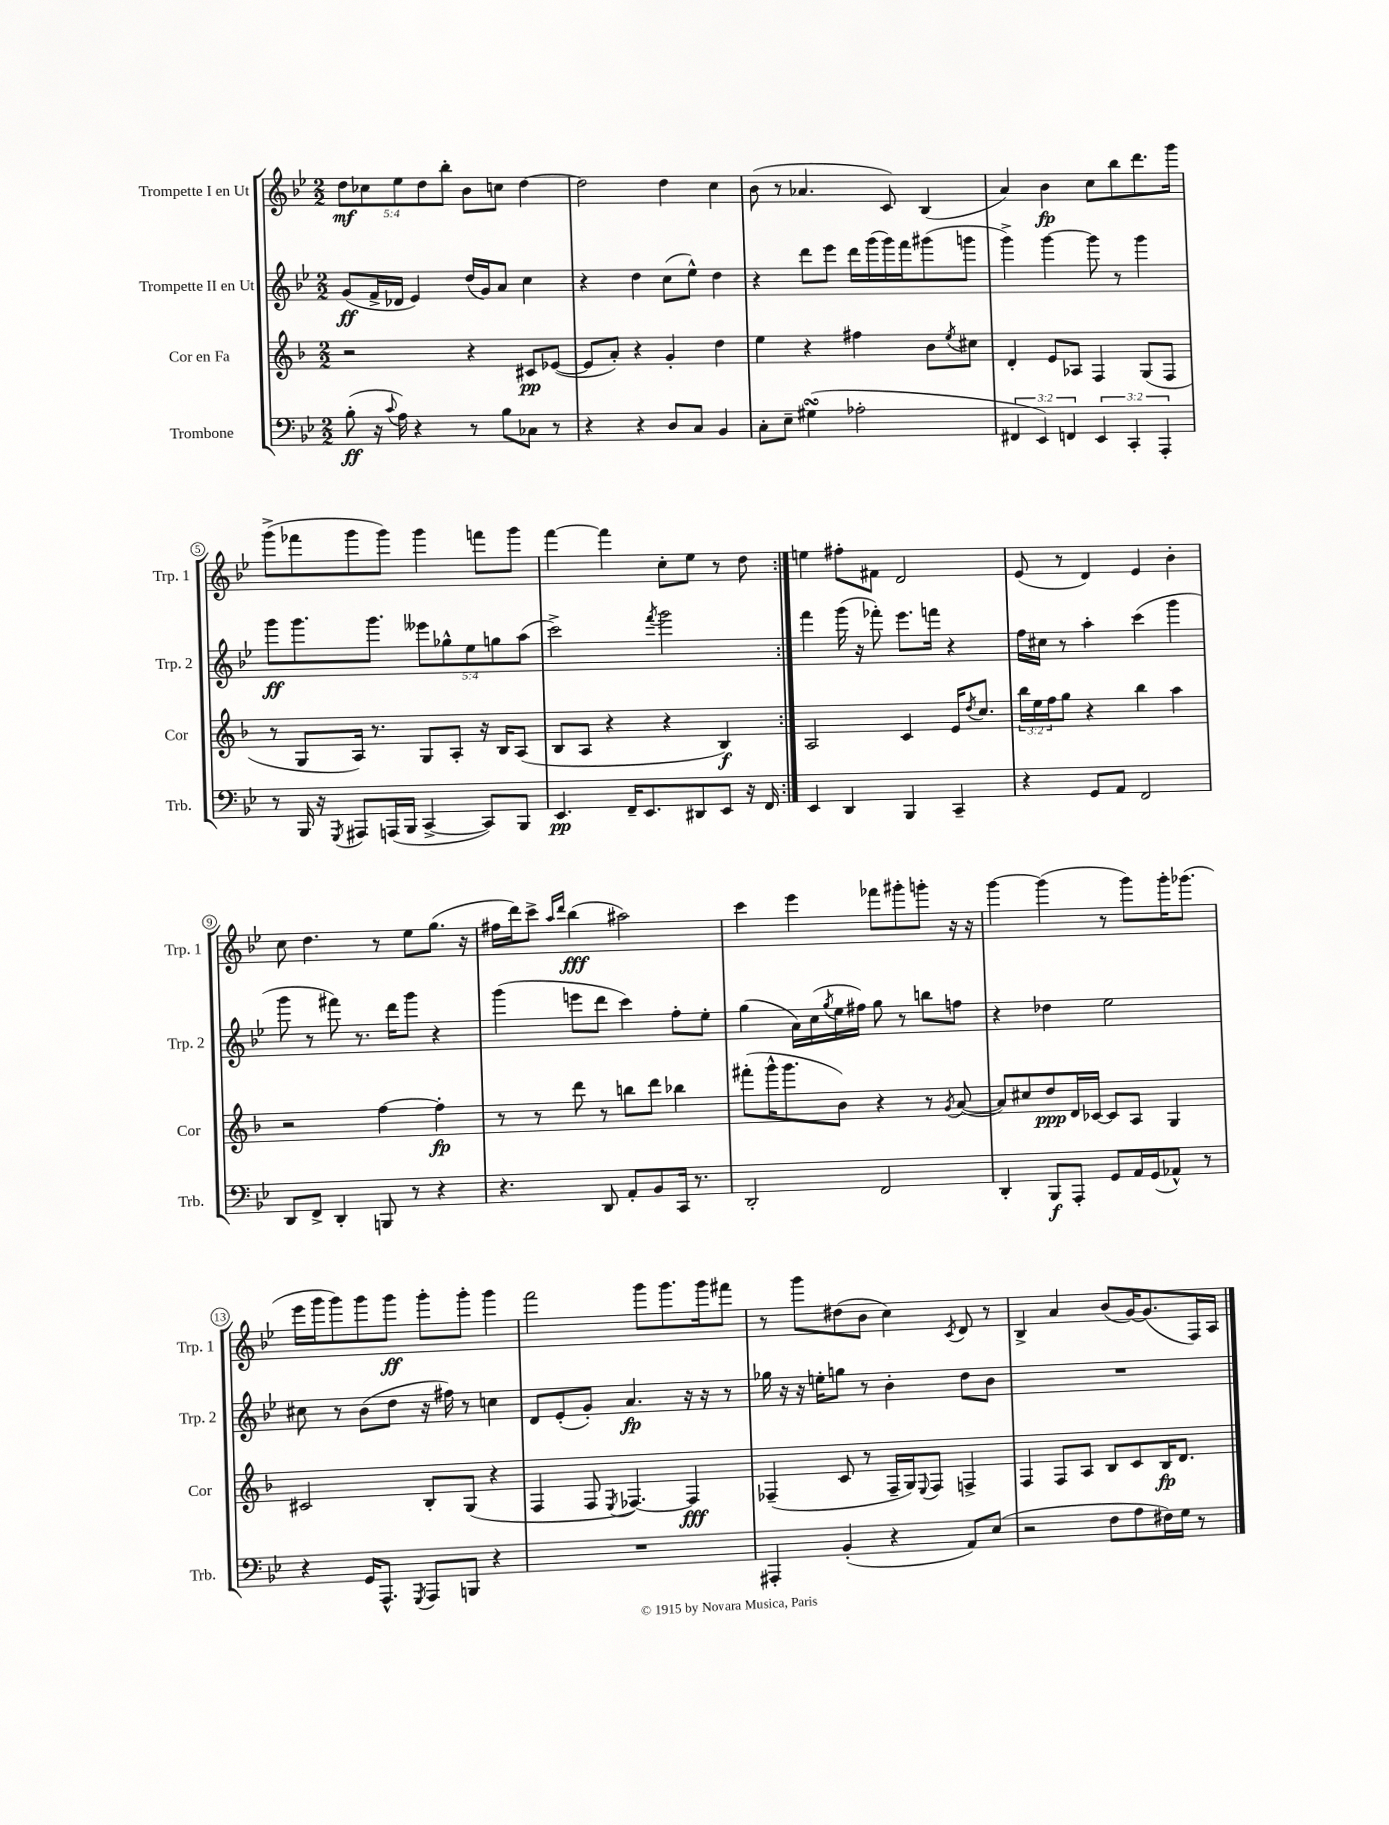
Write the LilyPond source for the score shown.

<<
\new StaffGroup <<
\new Staff = "s0" \with { instrumentName = "Trompette I en Ut" shortInstrumentName = "Trp. 1" } {
    \clef treble \key bes \major \numericTimeSignature \time 2/2 \override Staff.TupletNumber.text = #tuplet-number::calc-fraction-text
    \repeat volta 2 { \tuplet 5/4 { d''8\mf ces''8 ees''8 d''8 bes''8-. } bes'8 c''8 d''4~ |
    d''2 d''4 c''4 |
    bes'8( r8 aes'4. c'8) bes4( |
    a'4) bes'4\fp c''8 bes''8 d'''8. g'''16 |
    g'''8->( fes'''8 g'''8 g'''8) g'''4 f'''8 g'''8 |
    f'''4~ f'''4 c''8-. ees''8 r8 d''8 | }
    e''4 fis''8-. fis'8 d'2 |
    ees'8( r8 d'4) ees'4 bes'4-. |
    c''8 d''4. r8 ees''8 g''8.( r16 |
    fis''16 d'''16) c'''8-> \grace { a''16 d'''16 } bes''4\fff( ais''2) |
    c'''4 ees'''4 fes'''8 gis'''8-. g'''8-. r16 r16 |
    g'''4~ g'''4( r8 g'''8) g'''16-. ges'''8.( |
    ees'''16 g'''16 g'''8) g'''8 g'''8\ff g'''8-. g'''8-. g'''4 |
    f'''2 g'''8 g'''8. g'''16 fis'''8 |
    r8 g'''8 dis''8( bes'8 c''4) \acciaccatura { c'8 } d'8 r8 |
    bes4-> a'4 bes'8( g'16~) g'8.( f16) a16 \bar "|." |
}
\new Staff = "s1" \with { instrumentName = "Trompette II en Ut" shortInstrumentName = "Trp. 2" } {
    \clef treble \key bes \major \numericTimeSignature \time 2/2 \override Staff.TupletNumber.text = #tuplet-number::calc-fraction-text
    \repeat volta 2 { g'8\ff( f'16-> des'16 ees'4) d''16( g'16) a'8 c''4 |
    r4 d''4 c''8( ees''8-^) d''4 |
    r4 d'''8 ees'''8 d'''16 g'''16( g'''16) f'''16 gis'''8( g'''8 |
    g'''4->) g'''4~ g'''8 r8 g'''4 |
    g'''8\ff g'''8. g'''8. \tuplet 5/4 { eeses'''8 ges''8-^ ees''8 g''8 a''8( } |
    c'''2->) \acciaccatura { f'''8 } g'''2 | }
    f'''4 g'''16( r16 fes'''8-.) ees'''8. f'''16 r4 |
    f''16 cis''16 r8 a''4-. c'''4( g'''4 |
    g'''8 r8 fis'''8) r8. d'''16 g'''8 r4 |
    g'''4( e'''8 d'''8 c'''4) f''8-. ees''8-. |
    g''4( a'16) c''16( \acciaccatura { g''8 } ees''16 fis''16) g''8 r8 b''8 f''8 |
    r4 des''4 ees''2 |
    cis''8 r8 bes'8( d''8 r16 fis''16) r8 c''4 |
    d'8 ees'8-.( g'8-.) a'4.\fp r16 r16 r8 |
    ges''16 r16 r16 e''16-. g''8 r8 bes'4-. d''8 bes'8 |
    R1 \bar "|." |
}
\new Staff = "s2" \with { instrumentName = "Cor en Fa" shortInstrumentName = "Cor" } {
    \clef treble \key f \major \numericTimeSignature \time 2/2 \override Staff.TupletNumber.text = #tuplet-number::calc-fraction-text
    \repeat volta 2 { r2 r4 cis'8\pp ees'8~( |
    ees'8 a'8-.) r4 g'4-. d''4 |
    e''4 r4 fis''4 bes'8 \acciaccatura { e''8 } cis''8 |
    d'4-. e'8 aes8 f4 g8( f8 |
    r8 g8 a16) r8. g8 a8-. r16 bes16 a8( |
    bes8 a8 r4 r4 bes4\f) | }
    a2 c'4 e'16 \acciaccatura { d''8 } c''8. |
    \tuplet 3/2 { bes''16 e''16 f''16 } g''8 r4 bes''4 a''4 |
    r2 f''4~ f''4-.\fp |
    r8 r8 d'''8 r8 b''8 d'''8 bes''4 |
    fis'''8-.( g'''16-^ g'''8. bes'8) r4 r8 \acciaccatura { g'8 } a'8~( |
    a'8) cis''8 d''8\ppp d'16 ces'16~ ces'8 a8 g4 |
    cis'2 bes8-. g8( r4 |
    f4 f8 \acciaccatura { e8 } fes4.~) fes4\fff |
    fes4--( c'8 r8 fes16-- g16) \appoggiatura { e8 } fes8 f4-> |
    f4 f8 a8 bes8 c'8 bes16\fp d'8. \bar "|." |
}
\new Staff = "s3" \with { instrumentName = "Trombone" shortInstrumentName = "Trb." } {
    \clef bass \key bes \major \numericTimeSignature \time 2/2 \override Staff.TupletNumber.text = #tuplet-number::calc-fraction-text
    \repeat volta 2 { bes8-.\ff( r16 \appoggiatura { c'8 } a16) r4 r8 bes8 ces8 r8 |
    r4 r4 d8 c8 bes,4 |
    c8-. ees8-- gis4\turn( aes2-. |
    \tuplet 3/2 { fis,4 ees,4) f,4 } \tuplet 3/2 { ees,4 c,4-. a,,4-. } |
    r8 bes,,16 r16 \acciaccatura { g,,8 } ais,,8 a,,16( bes,,16 c,4~-> c,8) bes,,8 |
    ees,4.\pp f,16-- ees,8. dis,8 ees,8 r16 f,16 | }
    ees,4 d,4 bes,,4 c,4-- |
    r4 g,8 a,8 f,2 |
    d,8 f,8-> d,4-. b,,8 r8 r4 |
    r4. d,8 a,8-. bes,8 c,16 r8. |
    d,2-. f,2 |
    d,4-. bes,,8\f a,,8-. g,8 a,16 g,16( aes,8-^) r8 |
    r4 g,16 a,,8.-^ \acciaccatura { g,,8 } a,,8 b,,8 r4 |
    R1 |
    ais,,4-. bes,4-.( r4 a,8) ees8( |
    r2 f8 a8 fis16) g16 r8 \bar "|." |
}
>>
>>
\layout { \context { \Score \override BarNumber.stencil = #(make-stencil-circler 0.1 0.3 ly:text-interface::print) } }
